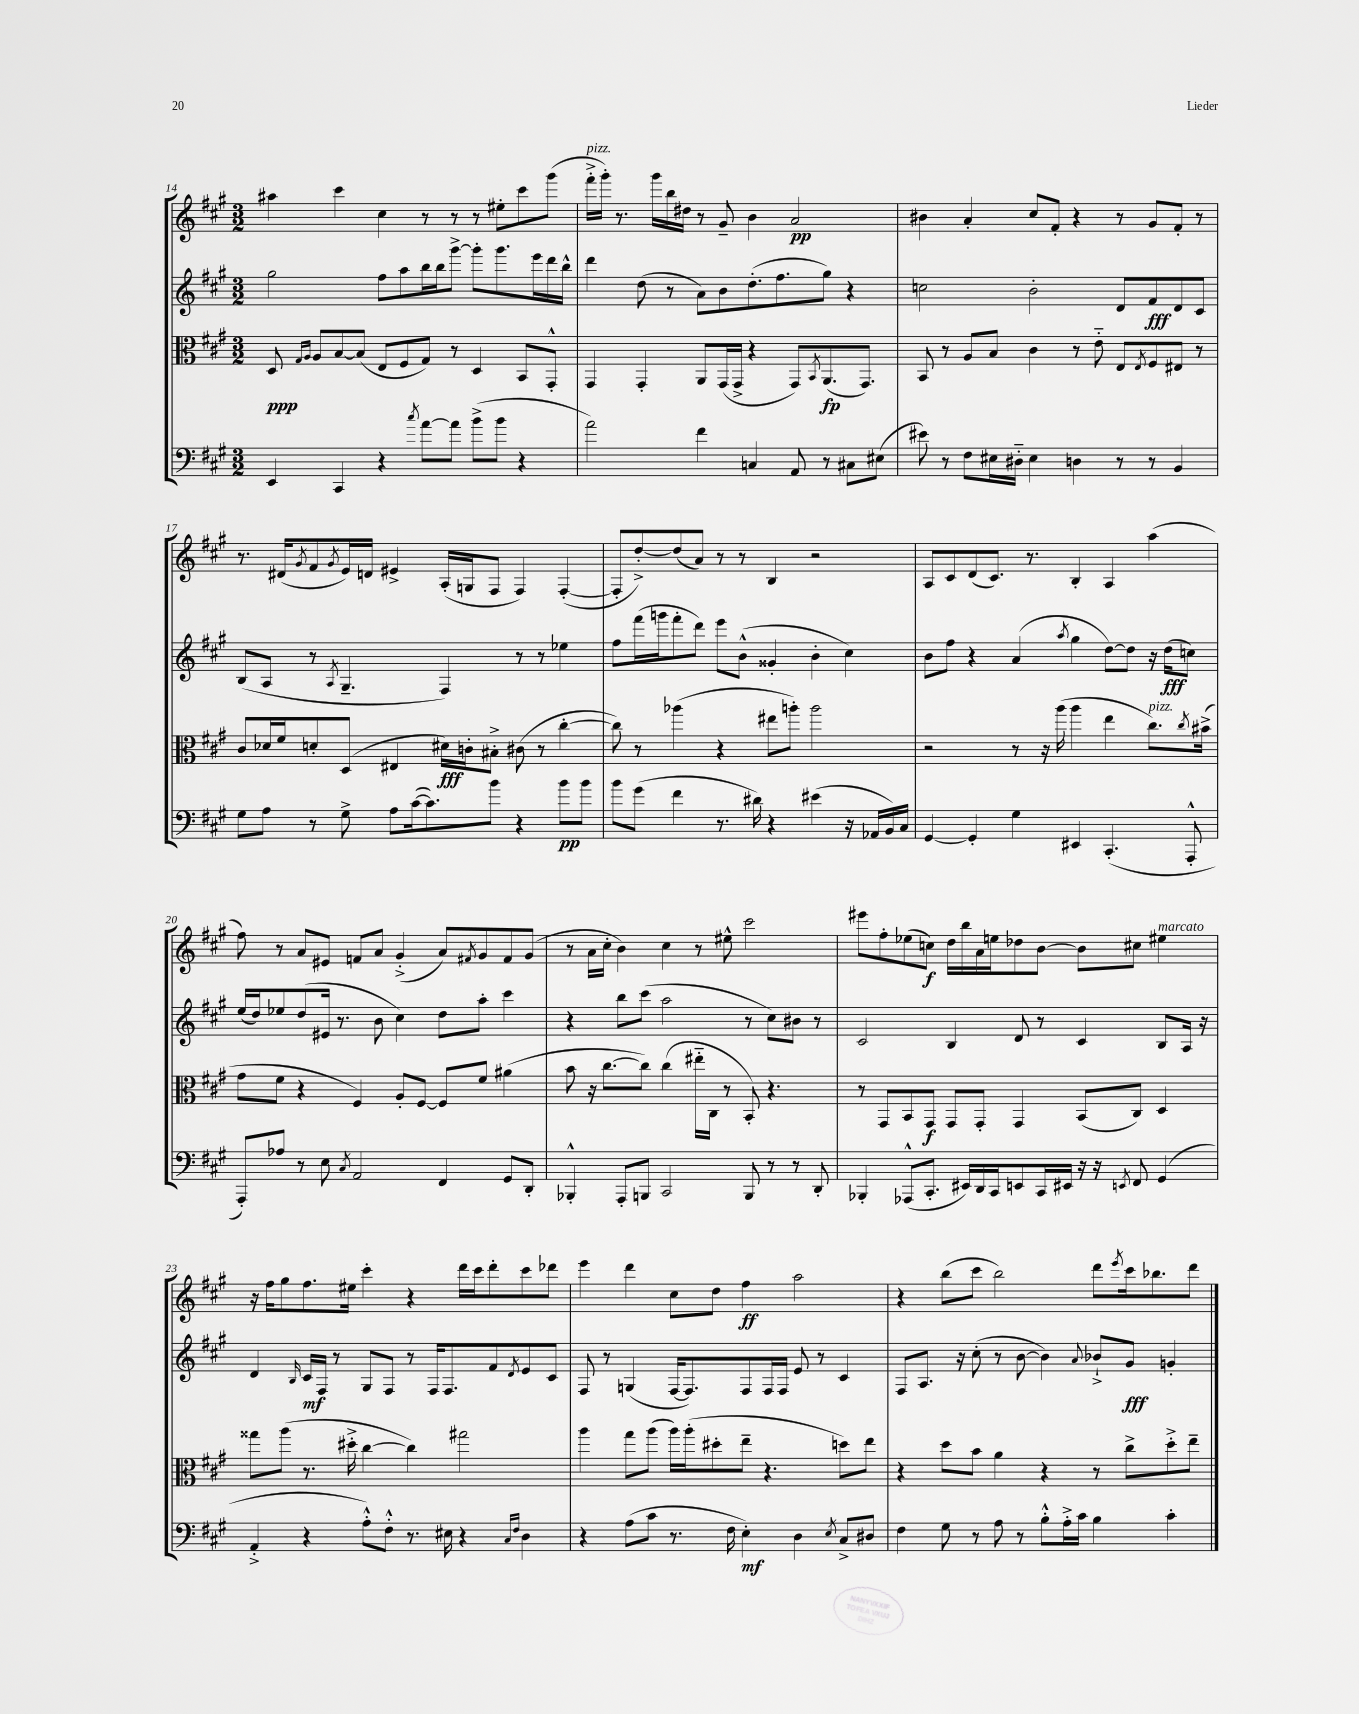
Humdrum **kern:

**kern	**dynam	**kern	**dynam	**kern	**dynam	**kern	**dynam
*part4	*part4	*part3	*part3	*part2	*part2	*part1	*part1
*staff4	*staff4	*staff3	*staff3	*staff2	*staff2	*staff1	*staff1
*clefF4	*	*clefC3	*	*clefG2	*	*clefG2	*
*k[f#c#g#]	*	*k[f#c#g#]	*	*k[f#c#g#]	*	*k[f#c#g#]	*
*M3/2	*	*M3/2	*	*M3/2	*	*M3/2	*
=14	=14	=14	=14	=14	=14	=14	=14
4EE/	.	8D/	ppp	2gg#\	.	4aa#X\	.
.	.	16qqG#/LL	.	.	.	.	.
.	.	16qqA/JJ	.	.	.	.	.
.	.	8A/L	.	.	.	.	.
4CC#/	.	[8B/	.	.	.	4ccc#\	.
.	.	(8B/J]	.	.	.	.	.
4r	.	8E/L	.	8ff#\L	.	4cc#\	.
.	.	8F#/	.	8aa\	.	.	.
8qcc#/	.	.	.	.	.	.	.
[8a\L	.	8G#/J)	.	16bb\L	.	8r	.
.	.	.	.	16bb\J	.	.	.
8a\J]	.	8r	.	[8ggg#^\J	.	8r	.
(8b^\L	.	4D/	.	8ggg#'\L]	.	8r	.
8b\J	.	.	.	8.ggg#\	.	8ee#X'\L	.
4r	.	8BB/L	.	.	.	8ccc#\	.
.	.	.	.	16eee\L	.	.	.
.	.	8GG#'^^/J	.	16ddd\	.	(8ggg#\J	.
.	.	.	.	16bb^^\JJ	.	.	.
=15	=15	=15	=15	=15	=15	=15	=15
!	!	!	!	!	!	!LO:TX:a:i:t=pizz.	!
2a\)	.	4GG#/	.	4ddd\	.	16fff#'^\LL	.
.	.	.	.	.	.	16ggg#'\JJ)	.
.	.	.	.	.	.	8.r	.
.	.	4GG#'/	.	(8dd\	.	.	.
.	.	.	.	.	.	16ggg#\LL	.
.	.	.	.	8r	.	16bb\	.
.	.	.	.	.	.	16dd#X\JJ	.
4f#\	.	8AA/L	.	8a\L)	.	8r	.
.	.	(16GG#/L	.	8b\	.	8g#~/	.
.	.	16GG#^/JJ	.	.	.	.	.
4Cn/	.	4r	.	(8.dd'\	.	4b\	.
.	.	.	.	8.ff#\	.	.	.
8AA/	.	8GG#/L)	.	.	.	2a/	pp
.	.	8qBB/	.	.	.	.	.
8r	.	(8.AA/	fp	8gg#\J)	.	.	.
8C#X\L	.	.	.	4r	.	.	.
.	.	8.GG#/J)	.	.	.	.	.
(8E#X\J	.	.	.	.	.	.	.
=16	=16	=16	=16	=16	=16	=16	=16
8e#X\)	.	8BB/	.	2ccn\	.	4b#X\	.
8r	.	8r	.	.	.	.	.
8F#\L	.	8A/L	.	.	.	4a'/	.
16E#X\L	.	8B/J	.	.	.	.	.
16D#X\JJ	.	.	.	.	.	.	.
4E#\	.	4c#\	.	2b'\	.	8cc#/L	.
.	.	.	.	.	.	8f#'/J	.
4Dn\	.	8r	.	.	.	4r	.
.	.	8e\	.	.	.	.	.
8r	.	8E/L	.	8d/L	.	8r	.
.	.	8qE/	.	.	.	.	.
8r	.	8F#/	.	8f#/	fff	8g#/L	.
4BB/	.	8E#X/J	.	8d/	.	8f#'/J	.
.	.	8r	.	8c#/J	.	8r	.
!!LO:LB:g=z
=17	=17	=17	=17	=17	=17	=17	=17
8G#\L	.	8c#/L	.	(8B/L	.	8.r	.
8A\J	.	16d-X/L	.	8A/J	.	.	.
.	.	16f#/J	.	.	.	(16d#X/KL	.
.	.	.	.	.	.	8qg#/	.
8r	.	8dn'/	.	8r	.	8f#/	.
.	.	.	.	8qA/	.	8qg#/	.
8G#^\	.	(8D/J	.	4.G#~/	.	16e/L)	.
.	.	.	.	.	.	16dn/JJ	.
8A\L	.	4E#X/	.	.	.	4e#X^/	.
([16c#\k	.	.	.	.	.	.	.
8.c#\])	.	.	.	.	.	.	.
.	.	16d#X\LL)	fff	4F#/)	.	(16A'/LL	.
.	.	16cn'\J	.	.	.	16Gn/J	.
8b\J	.	8B#X'^\J	.	.	.	8F#/J	.
4r	.	(8c#X\	.	8r	.	4F#/)	.
.	.	8r	.	8r	.	.	.
8b\L	pp	[4cc#'\	.	4ee-X\	.	([4F#'/	.
8b\J	.	.	.	.	.	.	.
=18	=18	=18	=18	=18	=18	=18	=18
8b\L	.	8cc#\])	.	8ff#\L	.	8F#'/L]	.
(8g#\J	.	8r	.	(16fff#\L	.	[8dd'^/)	.
.	.	.	.	16gggn\J	.	.	.
4f#\	.	(4aa-X\	.	8fff#'\	.	(8dd/]	.
.	.	.	.	8ddd\J)	.	8a/J)	.
8.r	.	4r	.	8eee\L	.	8r	.
.	.	.	.	(8b^^\J	.	8r	.
16d#X\)	.	.	.	.	.	.	.
4r	.	8ee#X\L	.	4g##X'/	.	4B/	.
.	.	8aan'\J)	.	.	.	.	.
(4e#X\	.	2aa\	.	4b'\	.	2r	.
16r	.	.	.	4cc#\)	.	.	.
16AA-X/LL	.	.	.	.	.	.	.
16BB/)	.	.	.	.	.	.	.
16C#/JJ	.	.	.	.	.	.	.
=19	=19	=19	=19	=19	=19	=19	=19
[4GG#/	.	2r	.	8b\L	.	8A/L	.
.	.	.	.	8ff#\J	.	8c#/	.
4GG#'/]	.	.	.	4r	.	(8d/	.
.	.	.	.	.	.	8.c#/J)	.
4G#\	.	8r	.	(4a/	.	.	.
.	.	.	.	.	.	8.r	.
.	.	16r	.	.	.	.	.
.	.	(16aa\	.	.	.	.	.
.	.	.	.	8qaa/	.	.	.
4EE#X/	.	4aa\	.	4gg#\	.	4B'/	.
(4.CC#'/	.	4ee\	.	[8dd\L)	.	4A/	.
.	.	.	.	8dd\J]	.	.	.
!	!	!LO:TX:a:i:t=pizz.	!	!	!	!	!
.	.	8.cc#\L)	.	16r	.	(4aa\	.
.	.	.	.	(16dd\KL	fff	.	.
8AAA'^^/	.	.	.	8ccn\J)	.	.	.
.	.	8qcc#/	.	.	.	.	.
.	.	(16b#X^\Jk	.	.	.	.	.
!!LO:LB:g=z
=20	=20	=20	=20	=20	=20	=20	=20
8AAA'/L)	.	8g#\L	.	(16ee/LL	.	8ff#\)	.
.	.	.	.	16dd/J)	.	.	.
8A-X/J	.	8f#\J	.	8ee-X/	.	8r	.
8r	.	4r	.	(8dd/	.	8a/L	.
8E\	.	.	.	16e#X/Jk	.	8e#X/J	.
.	.	.	.	8.r	.	.	.
8qC#/	.	.	.	.	.	.	.
2AA/	.	4F#/)	.	.	.	8fn/L	.
.	.	.	.	8b\	.	8a/J	.
.	.	8A'/L	.	4cc#\)	.	(4g#'^/	.
.	.	[8F#/J	.	.	.	.	.
4FF#/	.	8F#/L]	.	8dd\L	.	8a/L)	.
.	.	.	.	.	.	8qf#X/	.
.	.	8f#/J	.	8aa'\J	.	8g#/	.
8GG#/L	.	(4a#X\	.	4ccc#\	.	8f#/	.
8DD'/J	.	.	.	.	.	(8g#/J	.
=21	=21	=21	=21	=21	=21	=21	=21
4BBB-X'^^/	.	8b\	.	4r	.	8r	.
.	.	16r	.	.	.	16a\LL	.
.	.	[8.cc#\L	.	.	.	16cc#'\JJ	.
8AAA'/L	.	.	.	8bb\L	.	4b\)	.
8BBBn/J	.	8cc#\J])	.	(8ccc#\J	.	.	.
2CC#/	.	(4cc#\	.	2aa\	.	4cc#\	.
.	.	16ee#X\LL	.	.	.	8r	.
.	.	16C#\JJ	.	.	.	.	.
.	.	8r	.	.	.	8ee#X^^\	.
8BBB/	.	8BB'/)	.	8r	.	2ccc#\	.
8r	.	4.r	.	8cc#\L)	.	.	.
8r	.	.	.	8b#X\J	.	.	.
8DD'/	.	.	.	8r	.	.	.
=22	=22	=22	=22	=22	=22	=22	=22
4BBB-X'/	.	8r	.	2c#/	.	8eee#X\L	.
.	.	8GG#/L	.	.	.	8ff#'\	.
(8AAA-X^^/L	.	8BB/	.	.	.	(8ee-X\	.
8.CC#'/J	.	8GG#/J	f	.	.	8ccn\J)	f
.	.	8GG#/L	.	4B/	.	16dd\LL	.
16EE#X/LL)	.	.	.	.	.	16bb\	.
16DD/	.	8GG#'/J	.	.	.	16a\	.
16CC#/J	.	.	.	.	.	16een\J	.
8EEn/	.	4GG#/	.	8d/	.	8dd-X\	.
16CC#/L	.	.	.	8r	.	[8b\J	.
16EE#X/JJ	.	.	.	.	.	.	.
16r	.	(8BB/L	.	4c#/	.	8b\L]	.
16r	.	.	.	.	.	.	.
8qEEn/	.	.	.	.	.	.	.
8FF#/	.	8C#/J)	.	.	.	8cc#X\J	.
!	!	!	!	!	!	!LO:TX:a:i:t=marcato	!
(4GG#/	.	4D/	.	8B/L	.	4ee#X\	.
.	.	.	.	16A/Jk	.	.	.
.	.	.	.	16r	.	.	.
!!LO:LB:g=z
=23	=23	=23	=23	=23	=23	=23	=23
4AA'^/	.	8gg##X\L	.	4d/	.	16r	.
.	.	.	.	.	.	16ff#\KL	.
.	.	(8aa\J	.	.	.	8gg#\	.
.	.	.	.	16qqB/	.	.	.
4r	.	8.r	.	16c#/LL	mf	8.ff#\	.
.	.	.	.	16F#/JJ	.	.	.
.	.	.	.	8r	.	.	.
.	.	16dd#X'^\	.	.	.	16ee#X\Jk	.
8A'^^\L)	.	[4cc#\	.	8G#/L	.	4ccc#'\	.
8F#'^^\J	.	.	.	8F#/J	.	.	.
8.r	.	4cc#\])	.	8r	.	4r	.
.	.	.	.	16F#/KL	.	.	.
16E#X\	.	.	.	8.F#/	.	.	.
4r	.	2gg#X\	.	.	.	16ddd\LL	.
.	.	.	.	.	.	16ccc#\J	.
.	.	.	.	8f#/	.	8ddd'\	.
16qqC#/LL	.	.	.	.	.	.	.
16qqF#/JJ	.	.	.	8qd/	.	.	.
4D\	.	.	.	8e/	.	8ccc#\	.
.	.	.	.	8c#/J	.	8ddd-X\J	.
=24	=24	=24	=24	=24	=24	=24	=24
4r	.	4aa\	.	8F#/	.	4eee\	.
.	.	.	.	8r	.	.	.
(8A\L	.	8gg#\L	.	(4Gn/	.	4ddd\	.
8c#\J	.	(8aa\J	.	.	.	.	.
8.r	.	16aa\LL)	.	[16F#/KL	.	8cc#\L	.
.	.	(16aa'\J	.	8.F#/])	.	.	.
.	.	8dd#X'\	.	.	.	8dd\J	.
16F#\	.	.	.	.	.	.	.
4E'\)	mf	8ee~\J	.	8F#/	.	4ff#\	ff
.	.	4.r	.	16F#/L	.	.	.
.	.	.	.	16F#/JJ	.	.	.
4D\	.	.	.	8e/	.	2aa\	.
.	.	.	.	8r	.	.	.
8qE/	.	.	.	.	.	.	.
8C#^/L	.	8ddn\L)	.	4c#/	.	.	.
8D#X/J	.	8ee\J	.	.	.	.	.
=25	=25	=25	=25	=25	=25	=25	=25
4F#\	.	4r	.	8F#/L	.	4r	.
.	.	.	.	8.A/J	.	.	.
8G#\	.	8dd\L	.	.	.	(8bb\L	.
.	.	.	.	16r	.	.	.
8r	.	8b\J	.	(8cc#'\	.	8ccc#\J	.
8A\	.	4a\	.	8r	.	2bb\)	.
8r	.	.	.	[8b\	.	.	.
8B'^^\L	.	4r	.	4b\])	.	.	.
16A'^\L	.	.	.	.	.	.	.
16c#\JJ	.	.	.	.	.	.	.
.	.	.	.	8qqa/	.	.	.
4B\	.	8r	.	8b-X`^/L	.	8ddd\L	.
.	.	.	.	.	.	8qeee/	.
.	.	8cc#^\L	.	8g#/J	fff	16ccc#\k	.
.	.	.	.	.	.	8.bb-X\	.
4c#'\	.	8dd'^\	.	4gn'/	.	.	.
.	.	8ee~\J	.	.	.	8ddd\J	.
==	==	==	==	==	==	==	==
*-	*-	*-	*-	*-	*-	*-	*-
